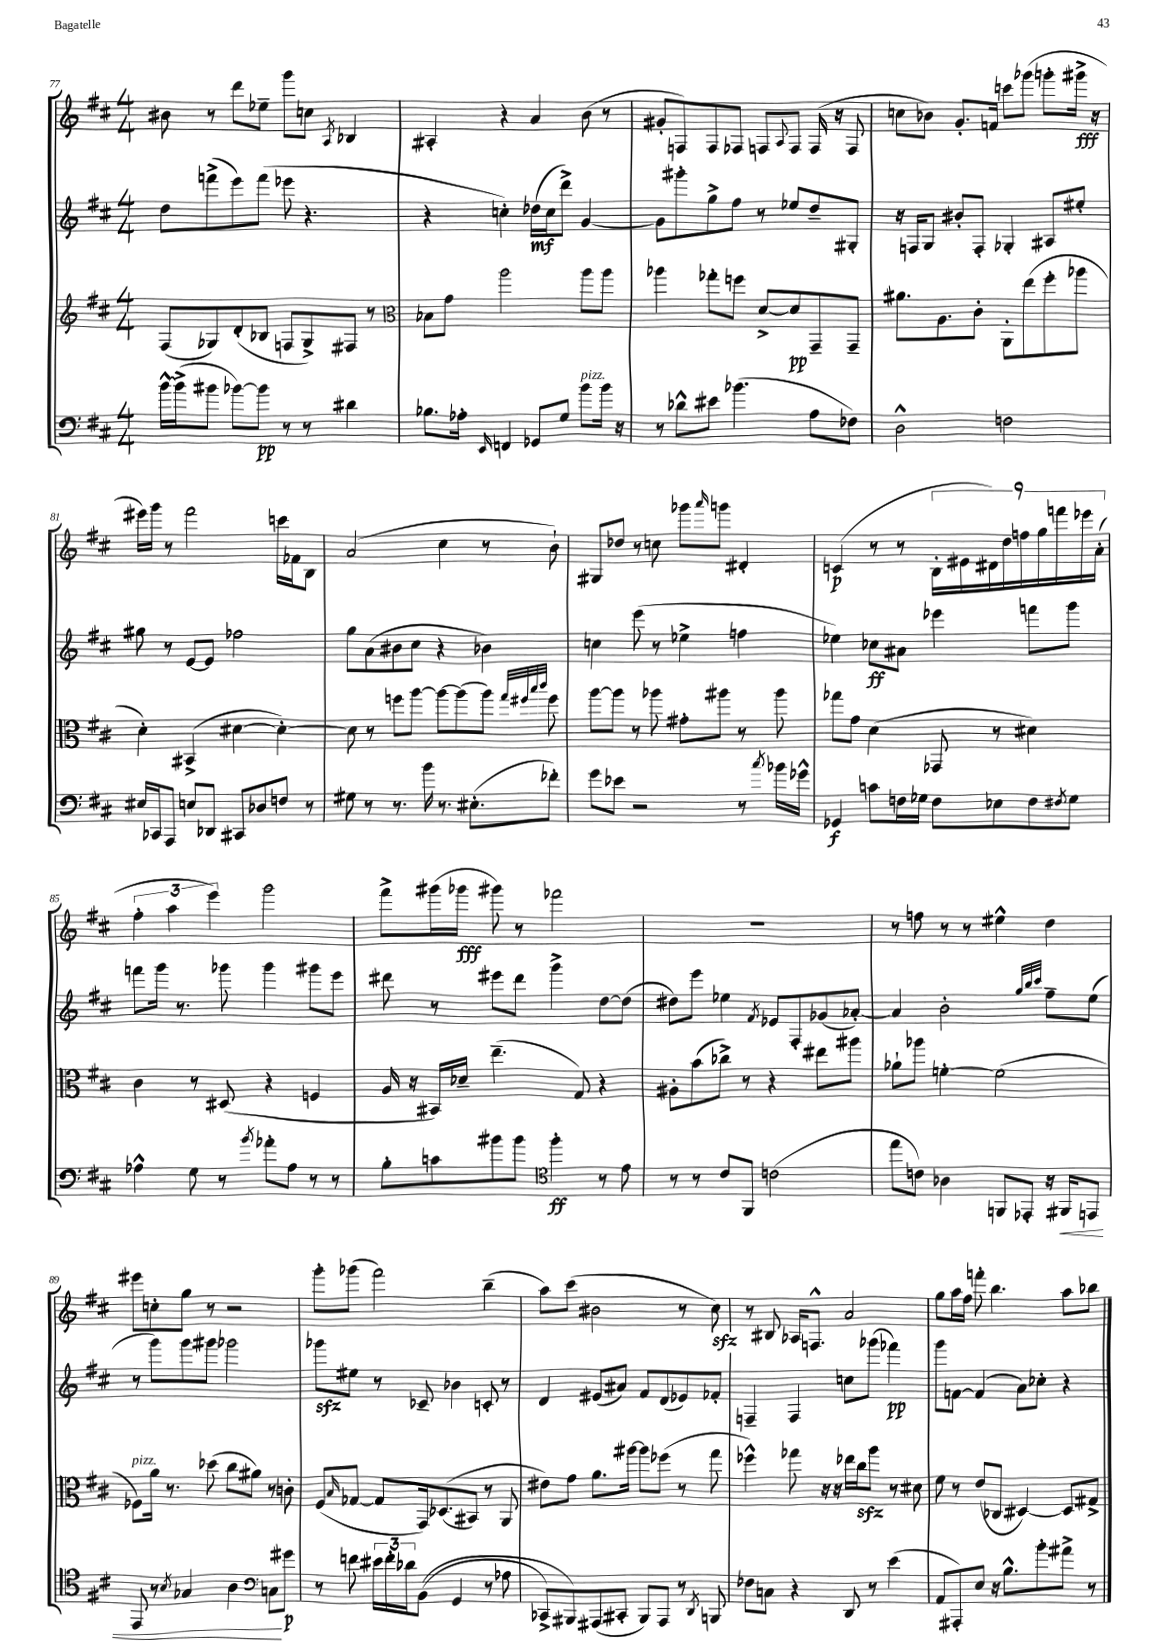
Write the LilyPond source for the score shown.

<<
\new StaffGroup <<
\new Staff = "s0" {
    \clef treble \key d \major \numericTimeSignature \time 4/4
    bis'8 r8 d'''8 ees''8-- g'''8 c''8 \acciaccatura { a8 } bes4 |
    ais4-. r4 a'4 b'8( r8 |
    gis'8-. f8) f8 fes8 f8 \appoggiatura { a8 } f8 f16( r16 f8 |
    c''8 bes'8) g'8.-. f'16 c'''8 ges'''8( g'''8-. gis'''16->\fff r16 |
    eis'''16) g'''16 r8 fis'''2 c'''16 fes'16 b8 |
    a'2( cis''4 r8 b'8-!) |
    gis8 des''8 r8 c''8 ges'''8 \grace { a'''16 } g'''8 dis'4-. |
    c'4\p( r8 r8 \tuplet 9/8 { b16-. eis'16 dis'16) d''16 f''16 g''16 f'''16 ees'''16 a'16-.( } |
    \tuplet 3/2 { fis''4-. a''4 e'''4) } g'''2 |
    fis'''8-> gis'''16( ges'''16\fff gis'''8) r8 fes'''2 |
    R1 |
    r8 f''8 r8 r8 eis''4-^ d''4 |
    eis'''8 c''8-. g''8 r8 r2 |
    g'''8-. ges'''8( fis'''2) b''4--( |
    a''8) cis'''8( bis'2 r8 cis''8\sfz) |
    r8 bis8 aes16 f8.-^ a'2 |
    g''8 a''16 fis''16 f'''8-. b''4. a''8 bes''8 \bar "|." |
}
\new Staff = "s1" {
    \clef treble \key d \major \numericTimeSignature \time 4/4
    d''8 f'''8->( e'''8) f'''8( ees'''8 r4. |
    r4 c''4-.) des''16\mf( c''16 d'''8->) g'4~ |
    g'8 gis'''8-. g''8-> fis''8 r8 ees''8 d''8-- gis8-. |
    r16 f16 g8 bis'8-. f8-. ges4-. ais8 eis''8-. |
    gis''8 r8 e'8~ e'8 fes''2 |
    g''8 a'8( bis'8 cis''8 r4 bes'4) |
    c''4 e'''8( r8 ees''4-> f''4 |
    ees''4) ces''8\ff ais'8 ees'''4 f'''8 g'''8 |
    f'''8 g'''16 r8. ges'''8 ges'''4 gis'''8 e'''8 |
    dis'''8 r8 eis'''8 dis'''8 g'''4-> d''8~ d''8( |
    dis''8) e'''8 ees''4 \acciaccatura { fis'8 } ees'8 fis8-. ges'8( aes'8~-.) |
    aes'4 b'2-. \grace { g''32 b''32 cis'''32 } fis''8-- e''8( |
    r8 g'''8) g'''8 gis'''8 ges'''2 |
    ges'''8\sfz eis''8 r8 ces'8-- bes'4 c'8-. r8 |
    d'4 eis'8( ais'8) fis'8 d'8( ees'8) fes'8-. |
    f4-- f4 c''8 ges'''8( fes'''4\pp) |
    g'''8 f'8~ f'4( a'8) ces''8-. r4 \bar "|." |
}
\new Staff = "s2" {
    \clef treble \key d \major \numericTimeSignature \time 4/4
    fis8( ges8) d'8-.( bes8 f8 ges8->) fis8 r8 |
    \clef alto bes8 g'8 a''2 a''8 a''8 |
    aes''4 ges''8-. f''8 d'8~-> d'8\pp g,8-- g,8-- |
    ais'8. a8. cis'8-. a,8-. e''8( fis''8-. aes''8 |
    d'4-.) bis,4->( dis'4~ dis'4~-.) |
    dis'8 r8 f''8 a''8~ a''8~ a''8( a''8) \grace { g''32 fis''32 b''32 cis'''32 } fis''8 |
    a''8~ a''8 r8 aes''8 gis'8-. ais''8 r8 ais''8 |
    ges''8 g'8 d'4( ges,8 r8 dis'4) |
    cis'4 r8 dis8( r4 f4 |
    a16 r16 bis,16) des'16-- e''4.--( g8) r4 |
    ais8-. b'8( ces''8->) r8 r4 eis''8 ais''8 |
    aes'8-! aes''8 f'4~-. f'2( |
    fes8^\markup { \italic "pizz." }) a'16 r8. des''8( cis''8 ais'8) r8 c'8-. |
    fis8( \grace { b16 } ges8~ ges8 g,16) des8.(\( bis,8) r8 a,8 |
    eis'8\) g'8 a'8. ais''16~ ais''8 fes''8( r8 g''8 |
    fes''4-^) ges''8 r16 r16 ees''16 cis''16\sfz a''8 r8 dis'8 |
    fis'8 r8 e'8( ces8 dis4~) dis8 gis8-> \bar "|." |
}
\new Staff = "s3" {
    \clef bass \key d \major \numericTimeSignature \time 4/4
    b'16~-^ b'16->( bis'8 bes'8~) bes'8\pp r8 r8 dis'4 |
    bes8. aes16-. \grace { e,16 } f,4 ges,8 g8 b'8^\markup { \italic "pizz." } b'16 r16 |
    r8 des'8-^ eis'8 bes'4.( a8 fes8) |
    d2-^ f2 |
    eis16 ces,16 a,,8 e8 des,8 cis,8 des8 f8 r8 |
    gis8 r8 r8. b'16 r8. eis8.-.( fes'8-.) |
    g'8 ees'8 r2 r8 \acciaccatura { cis''8 } bes'16 ges'16-^ |
    ges,4\f c'8 f16 ges16 f8 ees8 f8 \acciaccatura { fis8 } ges8 |
    aes4-^ g8 r8 \acciaccatura { b'8 } aes'8-. aes8 r8 r8 |
    b8-. c'8 bis'8 bis'8 \clef tenor fis''4-.\ff r8 e'8 |
    r8 r8 cis'8 fis,8 c'2( |
    e''8 c'8) aes4 f,8 ees,8-. r16 fis,16\< e,8 |
    e,8 r8 \acciaccatura { b8 } ges4 a4 \clef bass c8\! gis'8\p |
    r8 f'8 \tuplet 3/2 { eis'16 f'16-. des'16 } b,8(\( g,4 r8 aes8 |
    ces,8->) bis,,8\) ais,,8( cis,8-. bis,,8) ais,,8 r8 \acciaccatura { d,8 } b,,8 |
    fes8 c8 r4 d,8 r8 e'4( |
    a,8 ais,,8-.) e8 r16 b8.-^ b'8-. ais'8-> r8 \bar "|." |
}
>>
>>
\layout { \context { \Score currentBarNumber = #77 } }
